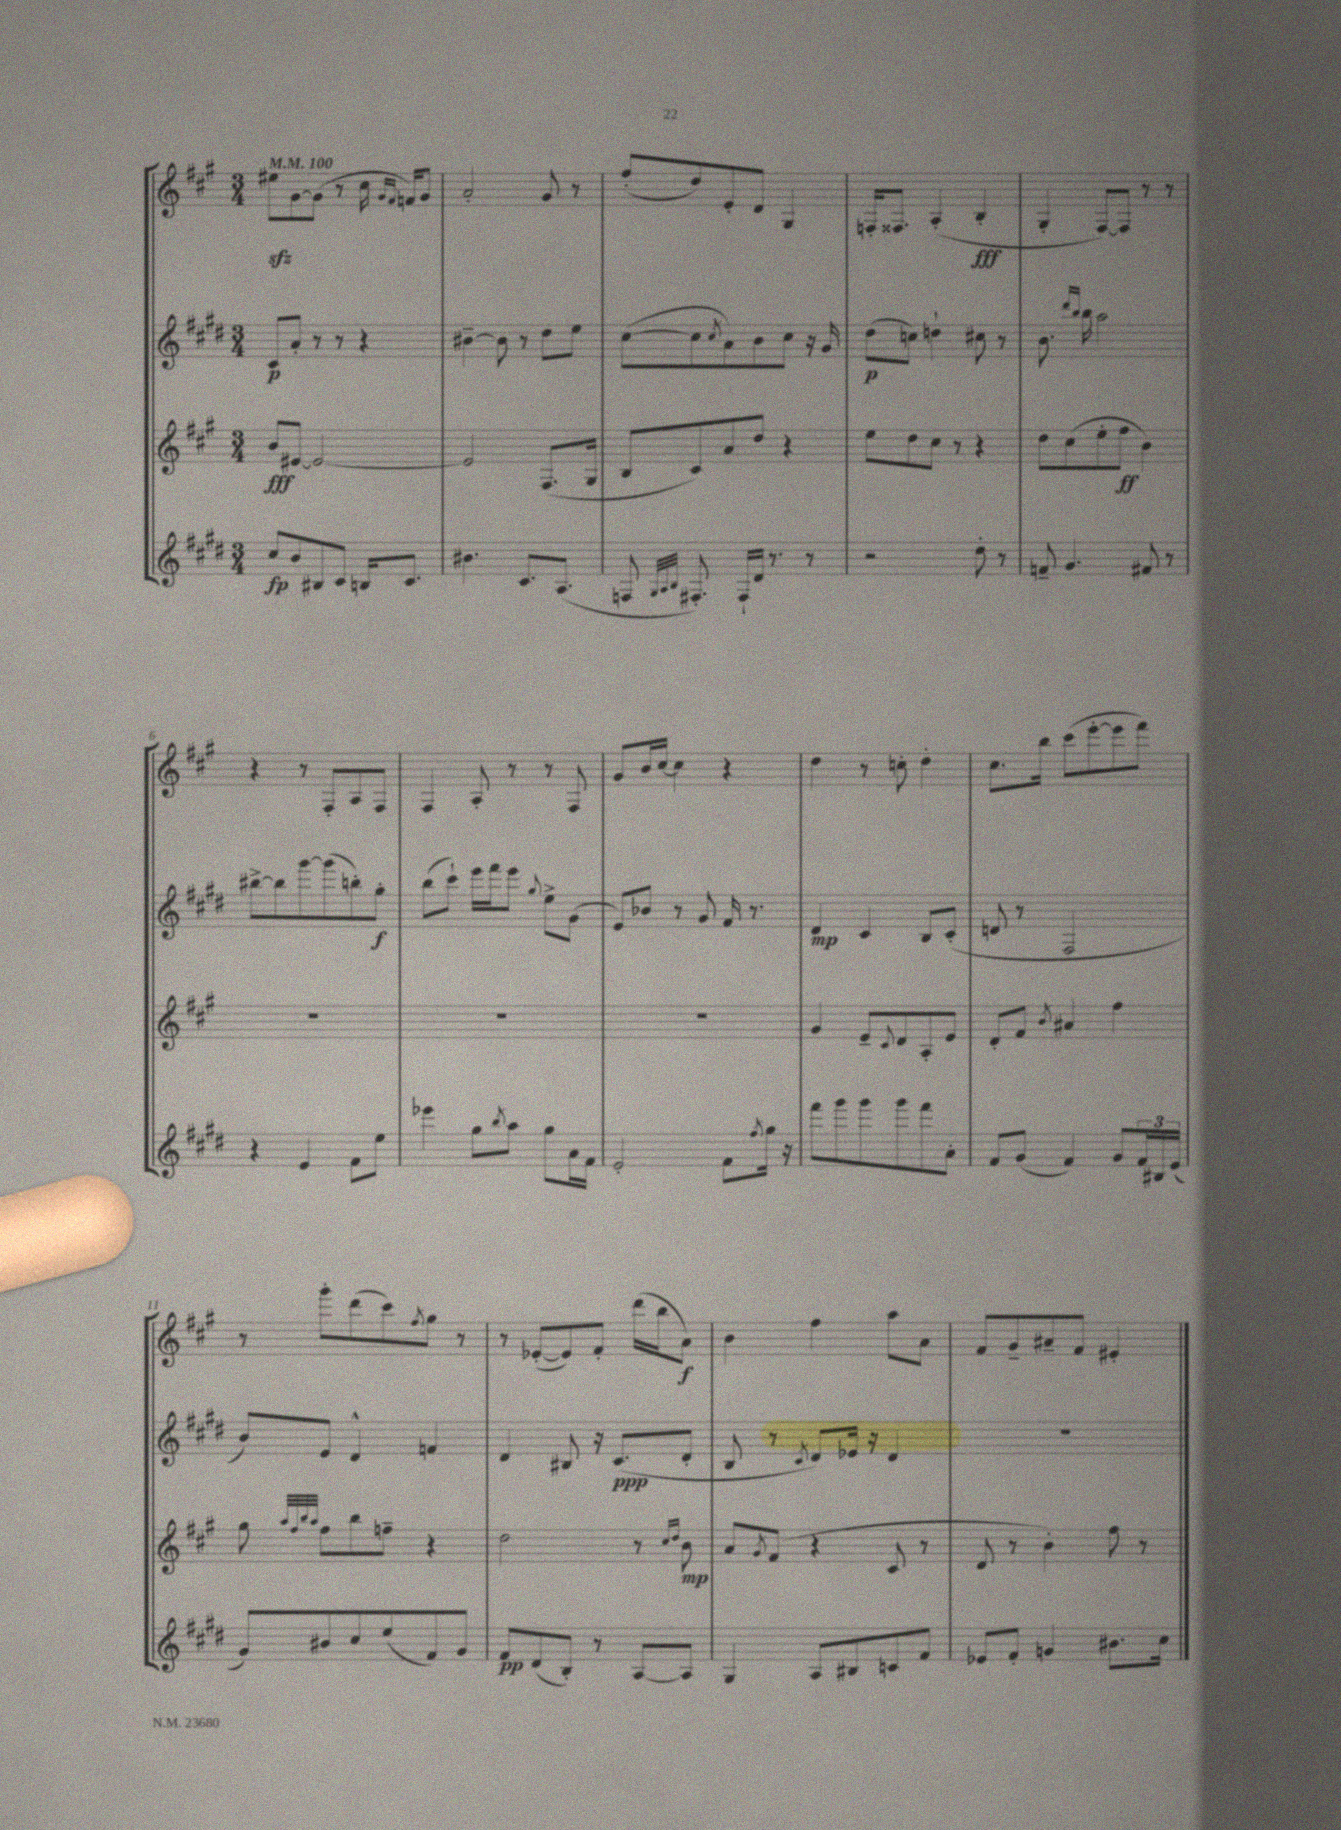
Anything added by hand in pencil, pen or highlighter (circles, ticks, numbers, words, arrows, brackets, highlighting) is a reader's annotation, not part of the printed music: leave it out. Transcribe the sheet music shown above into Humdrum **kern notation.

**kern	**kern	**kern	**kern
*staff4	*staff3	*staff2	*staff1
*clefG2	*clefG2	*clefG2	*clefG2
*k[f#c#g#d#]	*k[f#c#g#]	*k[f#c#g#d#]	*k[f#c#g#]
*M3/4	*M3/4	*M3/4	*M3/4
*MM100	*MM100	*MM100	*MM100
8cc#	8b	8c#	8ee#
8b	[8e#	8a'	[8g#
8B#	2e#_	8r	(8g#]
8c#	.	8r	8r
16B	.	4r	16cc#
.	.	.	16qqg#
.	.	.	16qqf#
8.c#	.	.	16f)
.	.	.	8g#
=	=	=	=
4.b#	2e#]	[4b#~	2a'
.	.	8b#]	.
8.c#	.	8r	.
.	(8.F#	8dd#	8g#
(8.A	.	.	.
.	.	8ee	8r
.	16G#	.	.
=	=	=	=
8F	8B	([8cc#	(8ff#'
32qqG#	.	.	.
32qqA	.	.	.
32qqB	.	.	.
8.F#')	8c#)	8cc#]	8dd)
.	.	8qcc#	.
.	8a	8a)	8e'
16F#`	.	.	.
16d#	8dd	8b	8d
8.r	.	.	.
.	4r	8cc#	4G#
8r	.	16r	.
.	.	16g#	.
=	=	=	=
2r	8ee	(8dd#	16F'
.	.	.	8.F##
.	8dd	8cc)	.
.	8cc#	4dd`	(4A'
.	8r	.	.
8dd#'	4r	8cc#	4B'
8r	.	8r	.
=	=	=	=
8f~	8dd	8.b	4G#'
4.g#	(8cc#	.	.
.	.	16qqddd#	.
.	.	16qqbb	.
.	.	16bb	.
.	8ee'	2aa	[8F#)
.	8ff#	.	8F#]
8f#	4b)	.	8r
8r	.	.	8r
=	=	=	=
4r	2.r	[8bb#^	4r
.	.	8bb#]	.
4e	.	[8ggg#	8r
.	.	(8ggg#]	8F#'
8f#	.	8bb')	8A
8ee	.	8gg#'	8F#
=	=	=	=
4eee-	2.r	(8bb	4F#
.	.	8ccc#`)	.
8gg#	.	16eee	8A'
.	.	16fff#	.
8qbb	.	.	.
8aa	.	8eee	8r
.	.	8qqgg#	.
8gg#	.	8ee^	8r
16a	.	(8g#	8F#
16f#	.	.	.
=	=	=	=
2e'	2.r	8e)	8g#
.	.	8b-	16b
.	.	.	[16cc#
.	.	8r	4cc#]
.	.	8g#	.
8f#	.	16f#	4r
.	.	8.r	.
8qff#	.	.	.
16gg#	.	.	.
16r	.	.	.
=	=	=	=
8fff#	4g#	4d#	4dd
8ggg#	.	.	.
8ggg#	8e~	4c#	8r
.	8qqc#	.	.
8ggg#	8d	.	8cc'
8fff#	8A'	8B	4dd'
8a'	8e	(8c#'	.
=	=	=	=
8f#	8d'	8d	8.cc#
(8g#	8f#	8r	.
.	.	.	16bb
.	8qb	.	.
4f#)	4a#	2F#	(8ccc#
.	.	.	[8eee'
8g#	4ff#	.	8eee]
24f#	.	.	8fff#)
24B#	.	.	.
(24e	.	.	.
=	=	=	=
8g#)	8gg#	8b)	8r
.	32qqaa	.	.
.	32qqff#	.	.
.	32qqbb	.	.
.	32qqaa	.	.
8b#	8ff#	8e	8ggg#'
8cc#	8bb	4d#^^	(8ddd
(8ee	8ff~	.	8ccc#)
.	.	.	8qff#
8f#)	4r	4f	8gg#
8g#	.	.	8r
=	=	=	=
8f#	2dd	4d#	8r
(8d#	.	.	([8e-'
8B')	.	8B#	8e-])
8r	.	16r	8f#'
.	.	(8.c#	.
[8A	8r	.	(16ddd
.	.	.	16bb
.	16qqcc#	.	.
.	16qqdd	.	.
8A]	8b	8d#'	8a)
=	=	=	=
4G#	8a	8B	4b
.	8qg#	.	.
.	(8f#	8r	.
.	.	8qc#	.
8A	4r	8d#)	4ff#
8B#	.	16e-	.
.	.	16r	.
8c	8c#	4d#	8aa
8f#	8r	.	8a
=	=	=	=
8e-	8d	2.r	8f#
8f#'	8r	.	8g#~
4g	4b')	.	8a#~
.	.	.	8f#
8.b#	8ff#	.	4e#'
.	8r	.	.
16cc#	.	.	.
==	==	==	==
*-	*-	*-	*-
